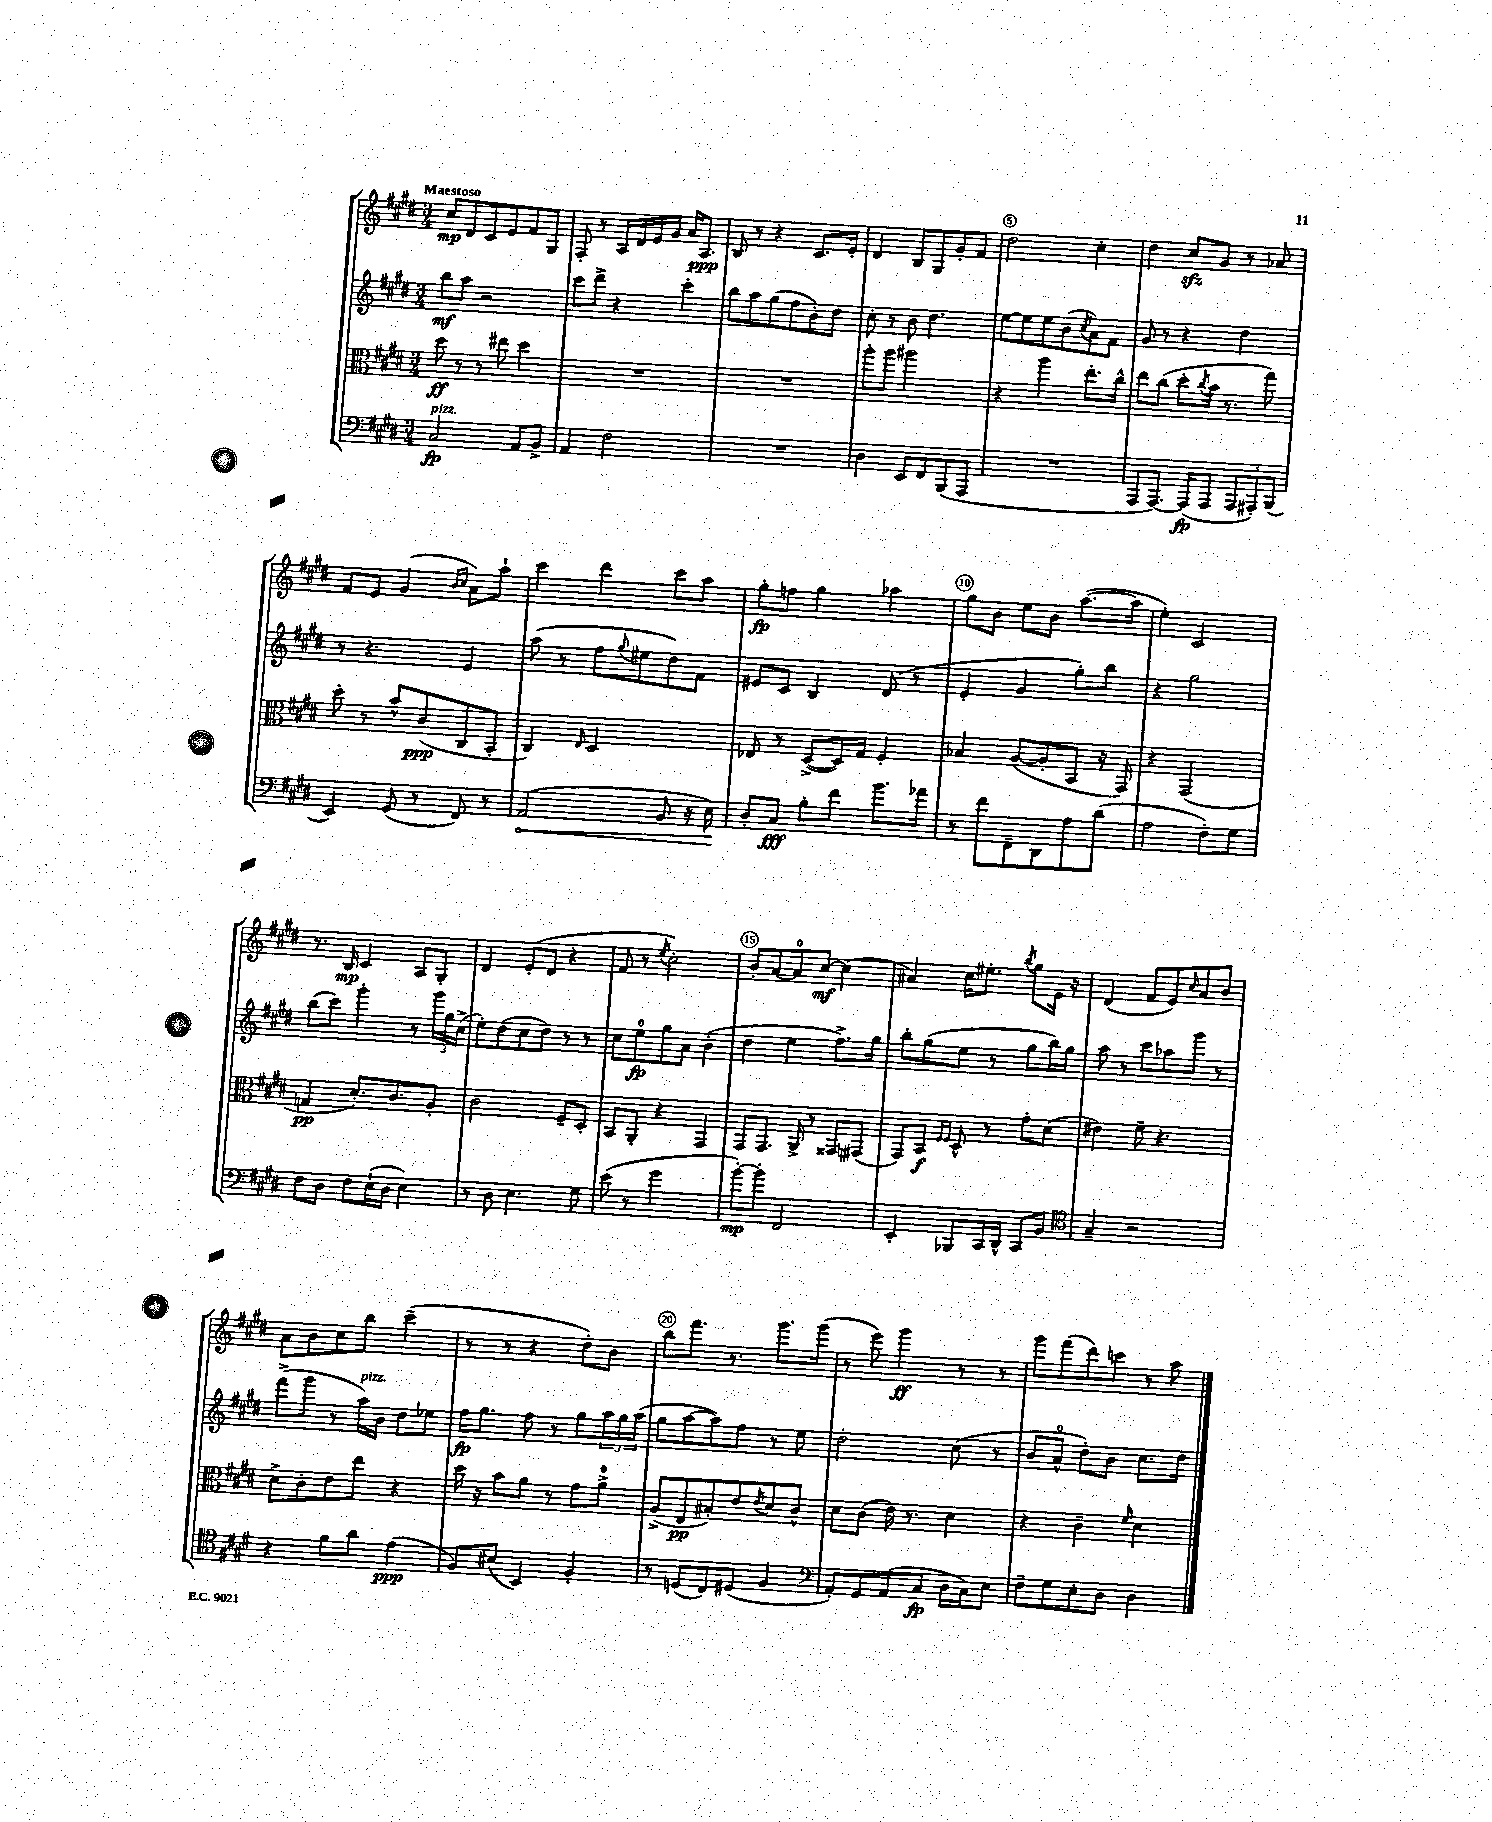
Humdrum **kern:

**kern	**dynam	**kern	**dynam	**kern	**dynam	**kern	**dynam
*part4	*part4	*part3	*part3	*part2	*part2	*part1	*part1
*staff4	*staff4	*staff3	*staff3	*staff2	*staff2	*staff1	*staff1
*clefF4	*	*clefC3	*	*clefG2	*	*clefG2	*
*k[f#c#g#d#]	*	*k[f#c#g#d#]	*	*k[f#c#g#d#]	*	*k[f#c#g#d#]	*
*M3/4	*	*M3/4	*	*M3/4	*	*M3/4	*
=1	=1	=1	=1	=1	=1	=1	=1
!	!	!	!	!	!	!LO:TX:a:B:t=Maestoso	!
!LO:TX:a:i:t=pizz.	!	!	!	!	!	!	!
2C#/	fp	8dd#\	ff	8bb\L	mf	8cc#/L	mp
.	.	8r	.	8aa\J	.	8d#/	.
.	.	8r	.	2r	.	8c#/	.
.	.	8ee#X\	.	.	.	8e/	.
8AA/L	.	4dd#\	.	.	.	8f#/	.
8BB^/J	.	.	.	.	.	8G#/J	.
=2	=2	=2	=2	=2	=2	=2	=2
4AA/	.	2.r	.	8ccc#\L	.	8F#'/	.
.	.	.	.	8ddd#^\J	.	8r	.
2F#\	.	.	.	4r	.	16A/LL	.
.	.	.	.	.	.	16d#/	.
.	.	.	.	.	.	16e/	.
.	.	.	.	.	.	16g#/JJ	.
.	.	.	.	4ccc#'\	.	16a/KL	.
.	.	.	.	.	.	8.A/J	ppp
=3	=3	=3	=3	=3	=3	=3	=3
2.r	.	2.r	.	8bb\L	.	8B/	.
.	.	.	.	8aa\	.	8r	.
.	.	.	.	(8gg#\	.	4r	.
.	.	.	.	8ff#\	.	.	.
.	.	.	.	8b'\)	.	8.c#/L	.
.	.	.	.	8dd#\J	.	.	.
.	.	.	.	.	.	16e'/Jk	.
=4	=4	=4	=4	=4	=4	=4	=4
4D#\	.	8aa'\L	.	8cc#'\	.	4d#/	.
.	.	8aa\J	.	8r	.	.	.
8EE/L	.	2aa#X\	.	8b\	.	8B/L	.
8FF#/	.	.	.	4.dd#\	.	8G#/	.
(8BBB/	.	.	.	.	.	8g#'/	.
8AAA/J	.	.	.	.	.	8f#/J	.
=5	=5	=5	=5	=5	=5	=5	=5
2.r	.	4r	.	[8ee\L	.	2dd#\	.
.	.	.	.	8ee\]	.	.	.
.	.	4aa\	.	8ee\	.	.	.
.	.	.	.	(8b\	.	.	.
.	.	.	.	8qcc#/	.	.	.
.	.	8.ee'\L	.	8a\)	.	4cc#'\	.
.	.	.	.	8f#\J	.	.	.
.	.	16cc#^^\Jk	.	.	.	.	.
=6	=6	=6	=6	=6	=6	=6	=6
8AAA/L	.	8ee\L	.	8g#/	.	4dd#\	.
[8.AAA/J)	.	(8cc#\J	.	8r	.	.	.
.	.	8dd#'\L	.	4r	.	8cc#zz/L	.
(16AAA/KL]	fp	.	.	.	.	.	.
.	.	8qcc#/	.	.	.	.	.
8AAA/J	.	16b\Jk	.	.	.	8g#/J	.
.	.	8.r	.	.	.	.	.
12AAA/L	.	.	.	4dd#\	.	8r	.
12AAA#X'/)	.	.	.	.	.	.	.
.	.	8gg#\)	.	.	.	8a-X/	.
(12BBB/J	.	.	.	.	.	.	.
!!LO:LB:g=z
=7	=7	=7	=7	=7	=7	=7	=7
4EE/)	.	8dd#'\	.	8r	.	8f#/L	.
.	.	8r	.	4.r	.	8e/J	.
(8GG#/	.	8b^^/L	.	.	.	(4g#/	.
8r	.	(8c#/	ppp	.	.	.	.
.	.	.	.	.	.	16qqb/LL	.
.	.	.	.	.	.	16qqcc#/JJ	.
8FF#/)	.	8C#/	.	4e/	.	8a\L)	.
8r	.	8BB'/J	.	.	.	8aa`\J	.
=8	=8	=8	=8	=8	=8	=8	=8
!	!LO:HP:b	!	!	!	!	!	!
(2AA/	<	4C#/)	.	(8aa\	.	4ccc#\	.
.	.	.	.	8r	.	.	.
.	.	16qqE/	.	.	.	.	.
.	.	2D#/	.	8ff#\L	.	4ddd#\	.
.	.	.	.	8qqgg#/	.	.	.
.	.	.	.	8ee#X\	.	.	.
8BB/	.	.	.	8dd#\)	.	8ccc#\L	.
16r	.	.	.	8f#\J	.	8aa\J	.
16E\)	.	.	.	.	.	.	.
.	[	.	.	.	.	.	.
=9	=9	=9	=9	=9	=9	=9	=9
8D#'/L	.	8E-X/	.	8e#X/L	.	8gg#'\L	fp
8C#/J	fff	8r	.	8c#/J	.	8ffn\J	.
8B'\L	.	([8D#^/L	.	4B/	.	4gg#\	.
8f#\J	.	16D#/L])	.	.	.	.	.
.	.	16G#/JJ	.	.	.	.	.
8.b\L	.	4F#'/	.	(8d#/	.	4aa-X\	.
.	.	.	.	8r	.	.	.
16a-X\Jk	.	.	.	.	.	.	.
=10	=10	=10	=10	=10	=10	=10	=10
8r	.	4B-X/	.	4e'/	.	8gg#\L	.
8f#\L	.	.	.	.	.	8b\J	.
8FF#~\	.	([8A/L	.	4g#/	.	8ee\L	.
8DD#\	.	8A'/]	.	.	.	8b\J	.
8A\	.	8BB/J	.	8gg#'\L)	.	([8.aa\L	.
(8d#\J	.	16r	.	8bb\J	.	.	.
.	.	16GG#/)	.	.	.	16aa\Jk]	.
=11	=11	=11	=11	=11	=11	=11	=11
2A\	.	4r	.	4r	.	4ee'\)	.
.	.	(2GG#/	.	2gg#\	.	2c#/	.
8F#'\L)	.	.	.	.	.	.	.
8G#\J	.	.	.	.	.	.	.
!!LO:LB:g=z
=12	=12	=12	=12	=12	=12	=12	=12
8F#\L	.	4Gn/	pp	(8bb\L	.	8.r	.
8D#\J	.	.	.	8ccc#\J)	.	.	.
.	.	.	.	.	.	16B/	mp
8F#\L	.	8.d#'/L)	.	4ggg#'\	.	4c#/	.
(16E`\L	.	.	.	.	.	.	.
16D#\JJ	.	8.c#/	.	.	.	.	.
4E\)	.	.	.	8r	.	8A/L	.
.	.	8A'/J	.	24ggg#\LL	.	8G#'/J	.
.	.	.	.	24gg#\	.	.	.
.	.	.	.	(24cc#^\JJ	.	.	.
=13	=13	=13	=13	=13	=13	=13	=13
8r	.	2c#\	.	8ee'\L)	.	4d#/	.
8D#\	.	.	.	(8dd#\	.	.	.
4.E\	.	.	.	8cc#\	.	(8e'/L	.
.	.	.	.	8dd#\J)	.	8d#/J	.
.	.	8F#~/L	.	8r	.	4r	.
8G#\	.	8D#'/J	.	8r	.	.	.
=14	=14	=14	=14	=14	=14	=14	=14
(8e\	.	8BB/L	.	8cc#\L	.	8f#/	.
8r	.	8AA'/J	.	8ee\	fp	8r	.
.	.	.	.	.	.	8qee/	.
2g#\	.	4r	.	8gg#\	.	2cc#'\)	.
.	.	.	.	8a\J	.	.	.
.	.	4GG#/	.	(4b'\	.	.	.
=15	=15	=15	=15	=15	=15	=15	=15
[8b'\L)	mp	8GG#/L	.	4dd#\	.	8b'/L	.
8b'\J]	.	8.GG#/J	.	.	.	[8a/	.
2FF#/	.	.	.	4ee\	.	8a/]	.
.	.	16AA^/	.	.	.	.	.
.	.	8r	.	.	.	[8cc#/J	mf
.	.	8GG##X/L	.	8.ff#^\L)	.	(4cc#\]	.
.	.	(8GG#X/J	.	.	.	.	.
.	.	.	.	16gg#\Jk	.	.	.
=16	=16	=16	=16	=16	=16	=16	=16
4EE'/	.	8GG#/L)	.	8bb'\L	.	4a#X/)	.
.	.	8BB/J	f	(8gg#\	.	.	.
.	.	16qqF#/LL	.	.	.	.	.
.	.	16qqF#/JJ	.	.	.	.	.
8BBB-X/L	.	8D#^^/	.	8ee\J	.	16cc#\KL	.
.	.	.	.	.	.	8.ee#X'\J	.
16CC#/L	.	8r	.	8r	.	.	.
16DD#^^/JJ	.	.	.	.	.	.	.
.	.	.	.	.	.	8qbb/	.
8CC#/L	.	8g#'\L	.	8gg#\L	.	8gg#\L	.
8BB/J	.	(8d#\J	.	16bb\L)	.	16e\Jk	.
.	.	.	.	16gg#\JJ	.	16r	.
=17	=17	=17	=17	=17	=17	=17	=17
*clefC4	*	*	*	*	*	*	*
4G#~/	.	4e#X\)	.	8aa\	.	(4d#/	.
.	.	.	.	8r	.	.	.
2r	.	8f#~\	.	8ccc#\L	.	8f#/L	.
.	.	4.r	.	8aa-X\	.	8e/)	.
.	.	.	.	.	.	16qqcc#/	.
.	.	.	.	8ggg#\J	.	8a/	.
.	.	.	.	8r	.	8b/J	.
!!LO:LB:g=z
=18	=18	=18	=18	=18	=18	=18	=18
4r	.	8d#^\L	.	(8fff#^\L	.	8a\L	.
.	.	8c#'\	.	8ggg#\J	.	8b\	.
8f#\L	.	8e\	.	8r	.	8cc#\	.
!	!	!	!	!LO:TX:a:i:t=pizz.	!	!	!
8a\J	.	8ee\J	.	16aa\LL)	.	8bb\J	.
.	.	.	.	16b\JJ	.	.	.
(4e\	ppp	4r	.	8dd#\L	.	(4ccc#~\	.
.	.	.	.	8ee-X\J	.	.	.
=19	=19	=19	=19	=19	=19	=19	=19
8F#/L)	.	16dd#\	.	16ff#\KL	fp	8r	.
.	.	16r	.	8.gg#\J	.	.	.
(8B#X/J	.	8b\L	.	.	.	8r	.
4BB/)	.	8a\J	.	8ff#\	.	4r	.
.	.	8r	.	8r	.	.	.
4F#'/	.	8g#\L	.	8gg#\L	.	8dd#'\L)	.
.	.	8a^\J	.	24aa\L	.	8b\J	.
.	.	.	.	24gg#\	.	.	.
.	.	.	.	(24aa\JJ	.	.	.
=20	=20	=20	=20	=20	=20	=20	=20
8r	.	(8A^/L	.	8gg#\L	.	8bb\L	.
(8Dn/L	.	8E/	pp	[8aa\	.	8.fff#\J	.
8C#/)	.	8B#X'/)	.	8aa\])	.	.	.
.	.	.	.	.	.	8.r	.
(8D#X/J	.	8e/	.	8ff#\J	.	.	.
.	.	8qe/	.	.	.	.	.
4F#/	.	8d#/	.	8r	.	8.ggg#\L	.
.	.	8c#^^/J	.	8ee\	.	.	.
.	.	.	.	.	.	(16ggg#\Jk	.
=21	=21	=21	=21	=21	=21	=21	=21
*clefF4	*	*	*	*	*	*	*
8AA'/L)	.	8d#\L	.	2dd#'\	.	8r	.
8GG#/	.	(8c#\J	.	.	.	8eee\)	.
(8AA/	.	16e\)	.	.	.	4ggg#\	ff
.	.	8.r	.	.	.	.	.
8C#/J	fp	.	.	.	.	.	.
16D#\LL	.	4d#\	.	(8cc#\	.	8r	.
16C#\J)	.	.	.	.	.	.	.
8E\J	.	.	.	8r	.	8r	.
=22	=22	=22	=22	=22	=22	=22	=22
8F#~\L	.	4r	.	8b/L	.	8ggg#\L	.
8G#\	.	.	.	8a^^/J	.	(8fff#\	.
8E'\	.	4c#~\	.	8dd#'\L)	.	8ddd#\)	.
8D#\J	.	.	.	8b\J	.	8cccn\J	.
.	.	16qqf#/	.	.	.	.	.
4D#\	.	4d#\	.	8.cc#\L	.	8r	.
.	.	.	.	.	.	8aa\	.
.	.	.	.	16dd#\Jk	.	.	.
==	==	==	==	==	==	==	==
*-	*-	*-	*-	*-	*-	*-	*-
